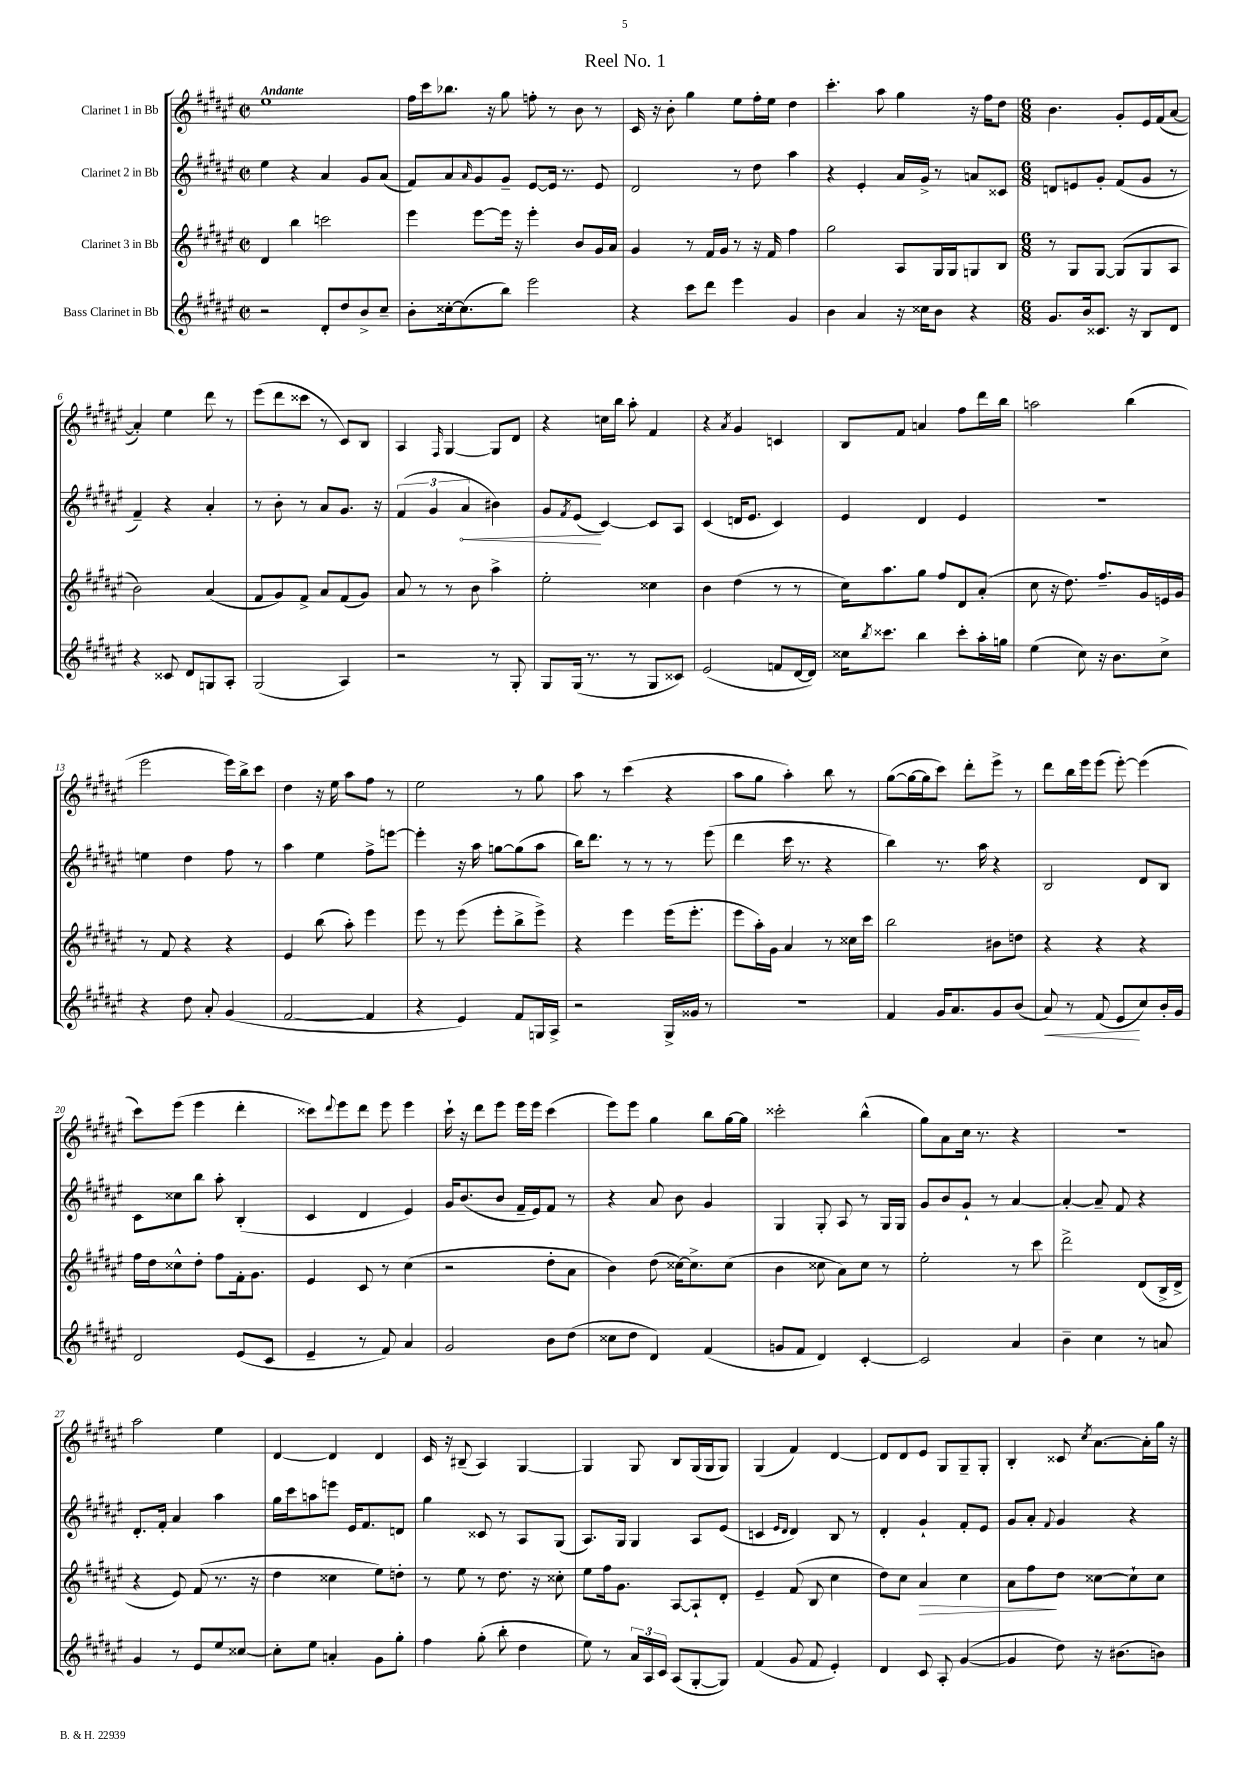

**kern	**dynam	**kern	**dynam	**kern	**dynam	**kern
*part4	*part4	*part3	*part3	*part2	*part2	*part1
*staff4	*staff4	*staff3	*staff3	*staff2	*staff2	*staff1
*I"Bass Clarinet in Bb	*	*I"Clarinet 3 in Bb	*	*I"Clarinet 2 in Bb	*	*I"Clarinet 1 in Bb
*clefG2	*	*clefG2	*	*clefG2	*	*clefG2
*k[f#c#g#d#a#e#]	*	*k[f#c#g#d#a#e#]	*	*k[f#c#g#d#a#e#]	*	*k[f#c#g#d#a#e#]
*M2/2	*	*M2/2	*	*M2/2	*	*M2/2
*met(c|)	*	*met(c|)	*	*met(c|)	*	*met(c|)
=1	=1	=1	=1	=1	=1	=1
!	!	!	!	!	!	!LO:TX:a:B:t=Andante
2r	.	4d#/	.	4ee#\	.	1ee#
.	.	4bb\	.	4r	.	.
8d#'/L	.	2cccn\	.	4a#/	.	.
8dd#/	.	.	.	.	.	.
8b^/	.	.	.	8g#/L	.	.
8cc#~/J	.	.	.	(8a#/J	.	.
=2	=2	=2	=2	=2	=2	=2
8b'\L	.	4eee#\	.	8f#/L)	.	16ff#\LL
.	.	.	.	.	.	16ccc#\J
[16cc##X'\k	.	.	.	8a#/	.	8.bb-X\J
(8.cc##\]	.	.	.	.	.	.
.	.	.	.	16qqa#/	.	.
.	.	[8eee#\L	.	8g#/	.	.
.	.	.	.	.	.	16r
8bb\J)	.	16eee#\Jk]	.	8g#~/J	.	8gg#\
.	.	16r	.	.	.	.
2eee#\	.	4eee#'\	.	[8e#/L	.	8ffn'\
.	.	.	.	16e#/Jk]	.	8r
.	.	.	.	8.r	.	.
.	.	8b/L	.	.	.	8b\
.	.	16g#/L	.	8e#/	.	8r
.	.	16a#/JJ	.	.	.	.
=3	=3	=3	=3	=3	=3	=3
4r	.	4g#/	.	2d#/	.	16c#/
.	.	.	.	.	.	16r
.	.	.	.	.	.	8b'\
8ccc#\L	.	8r	.	.	.	4gg#\
8ddd#\J	.	16f#/LL	.	.	.	.
.	.	16g#/JJ	.	.	.	.
4eee#\	.	8r	.	8r	.	8ee#\L
.	.	16r	.	8dd#\	.	16ff#'\L
.	.	16f#/	.	.	.	16ee#\JJ
4g#/	.	4ff#\	.	4aa#\	.	4dd#\
=4	=4	=4	=4	=4	=4	=4
4b\	.	2gg#\	.	4r	.	4.ccc#'\
4a#/	.	.	.	4e#'/	.	.
.	.	.	.	.	.	8aa#\
16r	.	8A#/L	.	16a#/LL	.	4gg#\
16cc##X\KL	.	.	.	16g#^/JJ	.	.
8b\J	.	16G#/L	.	8r	.	.
.	.	16G#/J	.	.	.	.
4r	.	8Gn/	.	8an/L	.	16r
.	.	.	.	.	.	16ff#\KL
.	.	8B/J	.	8c##X/J	.	8dd#\J
=5	=5	=5	=5	=5	=5	=5
*M6/8	*	*M6/8	*	*M6/8	*	*M6/8
8.g#/L	.	8r	.	8dn/L	.	4.b\
.	.	8G#/L	.	8en/	.	.
16b/k	.	.	.	.	.	.
8.c##X/J	.	[8G#/J	.	8g#'/J	.	.
.	.	(8G#/L]	.	(8f#/L	.	8g#'/L
16r	.	.	.	.	.	.
8B/L	.	8G#/	.	8g#/J	.	16e#/L
.	.	.	.	.	.	(16f#/J
8d#/J	.	8A#/J	.	8r	.	[8a#/J
!!LO:LB:g=z
=6	=6	=6	=6	=6	=6	=6
4r	.	2b\)	.	4f#~/)	.	4a#'/])
8c##X/	.	.	.	4r	.	4ee#\
8d#/L	.	.	.	.	.	.
8Gn/	.	(4a#/	.	4a#'/	.	8ddd#\
8A#'/J	.	.	.	.	.	8r
=7	=7	=7	=7	=7	=7	=7
(2G#/	.	8f#/L	.	8r	.	(8eee#\L
.	.	8g#/)	.	8b'\	.	8ddd#\
.	.	8f#^/J	.	8r	.	8ccc##X\J
.	.	8a#/L	.	8a#/L	.	8r
4A#/)	.	(8f#/	.	8.g#/J	.	8c#/L)
.	.	8g#/J)	.	.	.	8B/J
.	.	.	.	16r	.	.
=8	=8	=8	=8	=8	=8	=8
2r	.	8a#/	.	(6f#/	.	4A#/
.	.	8r	.	.	.	.
.	.	.	.	6g#/	.	.
.	.	.	.	.	.	16qqF#/
.	.	8r	.	.	.	[4G#/
!	!	!	!	!	!LO:HP:b	!
.	.	.	.	6a#/	<	.
.	.	8b\	.	.	.	.
8r	.	4aa#^\	.	4b#X\)	.	8G#/L]
8G#'/	.	.	.	.	.	8d#/J
=9	=9	=9	=9	=9	=9	=9
8G#/L	.	2ee#'\	.	8g#/L	.	4r
.	.	.	.	8qf#/	.	.
(16G#/Jk	.	.	.	(8e#/J	.	.
8.r	.	.	.	.	.	.
.	.	.	.	[4c#/)	[	16ccn\LL
.	.	.	.	.	.	16bb\JJ
8r	.	.	.	.	.	8aa#'\
8G#/L	.	4cc##X\	.	8c#/L]	.	4f#/
8c##X/J)	.	.	.	8A#/J	.	.
=10	=10	=10	=10	=10	=10	=10
(2e#/	.	4b\	.	(4c#/	.	4r
.	.	.	.	.	.	8qa#/
.	.	(4dd#\	.	16dn/KL	.	4g#/
.	.	.	.	8.e#/J	.	.
8fn/L	.	8r	.	4c#/)	.	4cn/
[16d#/L	.	8r	.	.	.	.
16d#/JJ])	.	.	.	.	.	.
=11	=11	=11	=11	=11	=11	=11
16cc##X\KL	.	16cc#\KL)	.	4e#/	.	8B/L
8qbb/	.	.	.	.	.	.
8.ccc##X\J	.	8.aa#\	.	.	.	.
.	.	.	.	.	.	8f#/J
4bb\	.	8gg#\J	.	4d#/	.	4an/
.	.	8ff#/L	.	.	.	.
8ccc##'\L	.	8d#/	.	4e#/	.	8ff#\L
16aa#'\L	.	(8a#'/J	.	.	.	16ddd#\L
16ggn\JJ	.	.	.	.	.	16bb\JJ
=12	=12	=12	=12	=12	=12	=12
(4ee#\	.	8cc#\	.	2.r	.	2aan\
.	.	16r	.	.	.	.
.	.	8.dd#\)	.	.	.	.
8cc#\)	.	.	.	.	.	.
16r	.	8.ff#~/L	.	.	.	.
8.b\L	.	.	.	.	.	.
.	.	.	.	.	.	(4bb\
.	.	16g#/L	.	.	.	.
8cc#^\J	.	16en/	.	.	.	.
.	.	16g#/JJ	.	.	.	.
!!LO:LB:g=z
=13	=13	=13	=13	=13	=13	=13
4r	.	8r	.	4een\	.	2eee#\
.	.	8f#/	.	.	.	.
8dd#\	.	4r	.	4dd#\	.	.
8a#'/	.	.	.	.	.	.
(4g#/	.	4r	.	8ff#\	.	16eee#\LL)
.	.	.	.	.	.	16bb^\J
.	.	.	.	8r	.	8ccc#\J
=14	=14	=14	=14	=14	=14	=14
[2f#/	.	4e#/	.	4aa#\	.	4dd#\
.	.	(8bb\	.	4ee#\	.	16r
.	.	.	.	.	.	16ee#\
.	.	8aa#'\)	.	.	.	8aa#\L
4f#/]	.	4eee#\	.	8ff#^\L	.	8ff#\J
.	.	.	.	[8eeen\J	.	8r
=15	=15	=15	=15	=15	=15	=15
4r	.	8eee#\	.	4eee'\]	.	2ee#\
.	.	8r	.	.	.	.
4e#/)	.	(8eee#\	.	16r	.	.
.	.	.	.	16aa#\	.	.
.	.	8eee#'\L	.	[8ggn\L	.	.
8f#/L	.	8bb^\	.	(8gg\]	.	8r
16Gn/L	.	8eee#^\J)	.	8aa#\J	.	8gg#\
16A#^/JJ	.	.	.	.	.	.
=16	=16	=16	=16	=16	=16	=16
2r	.	4r	.	16bb\KL)	.	8aa#\
.	.	.	.	8.ddd#\J	.	.
.	.	.	.	.	.	8r
.	.	4eee#\	.	8r	.	(4ccc#\
.	.	.	.	8r	.	.
16G#^/LL	.	(16eee#\KL	.	8r	.	4r
16g##X/JJ	.	8.eee#'\J	.	.	.	.
8r	.	.	.	(8eee#\	.	.
=17	=17	=17	=17	=17	=17	=17
2.r	.	8eee#\L	.	4ddd#\	.	8aa#\L
.	.	16aa#'\L)	.	.	.	8gg#\J
.	.	16g#\JJ	.	.	.	.
.	.	4a#/	.	16ccc#\	.	4aa#'\)
.	.	.	.	8.r	.	.
.	.	8r	.	4r	.	8bb\
.	.	16cc##X\LL	.	.	.	8r
.	.	16ccc#\JJ	.	.	.	.
=18	=18	=18	=18	=18	=18	=18
4f#/	.	2bb\	.	4bb\)	.	([8gg#\L
.	.	.	.	.	.	16gg#\L_
.	.	.	.	.	.	16gg#\J]
16g#/KL	.	.	.	8.r	.	8ccc#\J)
8.a#/	.	.	.	.	.	.
.	.	.	.	.	.	8ddd#'\L
.	.	.	.	16aa#\	.	.
8g#/	.	8b#X\L	.	4r	.	8eee#^\J
(8b/J	.	8ddn\J	.	.	.	8r
=19	=19	=19	=19	=19	=19	=19
!	!LO:HP:b	!	!	!	!	!
8a#/)	<	4r	.	2B/	.	8ddd#\L
8r	.	.	.	.	.	16bb\L
.	.	.	.	.	.	16eee#\J
(8f#/	.	4r	.	.	.	(8eee#\J
8e#/L	.	.	.	.	.	[8eee#'\)
8cc#/)	[	4r	.	8d#/L	.	(4eee#\]
16b'/L	.	.	.	8B/J	.	.
16g#/JJ	.	.	.	.	.	.
!!LO:LB:g=z
=20	=20	=20	=20	=20	=20	=20
2d#/	.	16ff#\LL	.	8c#\L	.	8ccc#\L)
.	.	16dd#\J	.	.	.	.
.	.	8cc##X^^\	.	8cc##X\	.	(8eee#\J
.	.	8dd#'\J	.	8bb\J	.	4eee#\
.	.	8ff#\L	.	8aa#'\	.	.
(8e#/L	.	16f#'\k	.	(4B'/	.	4ddd#'\
.	.	8.g#\J	.	.	.	.
8c#/J	.	.	.	.	.	.
=21	=21	=21	=21	=21	=21	=21
4e#~/	.	4e#/	.	4c#/	.	8ccc##X\L)
.	.	.	.	.	.	8qqddd#/
.	.	.	.	.	.	8eee#\
8r	.	8c#/	.	4d#/	.	8ddd#\J
8f#/)	.	8r	.	.	.	8eee#\
4a#/	.	(4cc#\	.	4e#/)	.	4eee#\
=22	=22	=22	=22	=22	=22	=22
2g#/	.	2r	.	16g#/KL	.	16ccc#`\
.	.	.	.	(8.b/	.	16r
.	.	.	.	.	.	8ddd#\L
.	.	.	.	8b/J	.	8eee#\J
.	.	.	.	16f#~/LL	.	16eee#\LL
.	.	.	.	16e#/J)	.	16eee#\JJ
8b\L	.	8dd#'\L	.	8f#/J	.	(4ccc#\
(8dd#\J	.	8a#\J	.	8r	.	.
=23	=23	=23	=23	=23	=23	=23
8cc##X\L	.	4b\)	.	4r	.	8eee#\L)
8dd#\J	.	.	.	.	.	8eee#\J
4d#/)	.	(8dd#\	.	8a#/	.	4gg#\
.	.	[16cc##X\KL)	.	8b\	.	.
.	.	8.cc##^\]	.	.	.	.
(4f#/	.	.	.	4g#/	.	8bb\L
.	.	(8cc##\J	.	.	.	[16gg#\L
.	.	.	.	.	.	16gg#\JJ]
=24	=24	=24	=24	=24	=24	=24
8gn/L	.	4b\	.	4G#/	.	2ccc##X'\
8f#/J	.	.	.	.	.	.
4d#/)	.	8cc##X\	.	8G#'/	.	.
.	.	8a#\L)	.	8A#/	.	.
[4c#'/	.	8cc##\J	.	8r	.	(4bb^^\
.	.	8r	.	16G#/LL	.	.
.	.	.	.	16G#/JJ	.	.
=25	=25	=25	=25	=25	=25	=25
2c#/]	.	2ee#'\	.	8g#/L	.	8gg#\L)
.	.	.	.	8b/	.	8a#\
.	.	.	.	8g#`/J	.	16cc#\Jk
.	.	.	.	.	.	8.r
.	.	.	.	8r	.	.
4a#/	.	8r	.	[4a#/	.	4r
.	.	8ccc#\	.	.	.	.
=26	=26	=26	=26	=26	=26	=26
4b~\	.	2ddd#^\	.	4a#'/_	.	2.r
4cc#\	.	.	.	8a#~/]	.	.
.	.	.	.	8f#/	.	.
8r	.	(8d#/L	.	4r	.	.
8an/	.	16B^/L	.	.	.	.
.	.	16d#^/JJ	.	.	.	.
!!LO:LB:g=z
=27	=27	=27	=27	=27	=27	=27
4g#/	.	4r	.	8.d#'/L	.	2aa#\
.	.	.	.	16f#'/Jk	.	.
8r	.	8e#/)	.	4a#/	.	.
8e#/L	.	(8f#/	.	.	.	.
8ee#/	.	8.r	.	4aa#\	.	4ee#\
[8cc##X/J	.	.	.	.	.	.
.	.	16r	.	.	.	.
=28	=28	=28	=28	=28	=28	=28
8cc##'\L]	.	4dd#\	.	16gg#\LL	.	[4d#/
.	.	.	.	16ccc#\J	.	.
8ee#\J	.	.	.	8aan\	.	.
4an'/	.	4cc##X\	.	8eeen\J	.	4d#/]
.	.	.	.	16e#/KL	.	.
.	.	.	.	8.f#/	.	.
8g#\L	.	8ee#\L)	.	.	.	4d#/
8gg#'\J	.	8ddn'\J	.	8dn/J	.	.
=29	=29	=29	=29	=29	=29	=29
4ff#\	.	8r	.	4gg#\	.	16c#/
.	.	.	.	.	.	16r
.	.	8ee#\	.	.	.	(8B#X~/
(8gg#'\	.	8r	.	8c##X/	.	4A#/)
8bb'\	.	8.dd#\	.	8r	.	.
4dd#\	.	.	.	8A#/L	.	[4G#/
.	.	16r	.	.	.	.
.	.	8cc##X'\	.	(8G#/J	.	.
=30	=30	=30	=30	=30	=30	=30
8ee#\)	.	8ee#\L	.	8.A#/L)	.	4G#/]
8r	.	16ff#\k	.	.	.	.
.	.	8.g#\J	.	16G#/Jk	.	.
24a#/LL	.	.	.	4G#/	.	8G#/
24A#/	.	.	.	.	.	.
24c#/JJ	.	.	.	.	.	.
(8A#/L	.	[8A#/L	.	.	.	8B/L
[8G#'/	.	8A#`/]	.	8A#/L	.	(16G#/L
.	.	.	.	.	.	16G#/J
8G#/J])	.	8d#'/J	.	(8e#/J	.	8G#/J)
=31	=31	=31	=31	=31	=31	=31
(4f#/	.	4e#~/	.	4cn/	.	(4G#/
.	.	.	.	16qqe#/LL	.	.
.	.	.	.	16qqd#/JJ	.	.
8g#/	.	(8f#/	.	4d#/)	.	4f#/)
8f#/	.	8B/	.	.	.	.
4e#'/)	.	4cc#\	.	8B/	.	[4d#/
.	.	.	.	8r	.	.
=32	=32	=32	=32	=32	=32	=32
4d#/	.	8dd#\L)	.	4d#'/	.	8d#/L]
.	.	8cc#\J	.	.	.	8d#/
!	!	!	!LO:HP:b	!	!	!
8c#/	.	4a#/	>	4g#`/	.	8e#/J
8A#'/	.	.	.	.	.	8G#/L
([4g#/	.	4cc#\	.	8f#'/L	.	8G#~/
.	.	.	.	8e#/J	.	8G#'/J
=33	=33	=33	=33	=33	=33	=33
4g#/]	.	8a#\L	.	8g#/L	.	4B'/
.	.	8ff#\	.	8a#'/J	.	.
.	.	.	.	8qqf#/	.	.
8dd#\)	.	8dd#\J	]	4g#/	.	8c##X/
.	.	.	.	.	.	8qcc#/
16r	.	[8cc##X\L	.	.	.	[8.a#\L
(8.b#X\L	.	.	.	.	.	.
.	.	8cc##`\]	.	4r	.	.
.	.	.	.	.	.	16a#'\L]
8bn\J)	.	8cc##\J	.	.	.	16gg#\JJ
.	.	.	.	.	.	16r
==	==	==	==	==	==	==
*-	*-	*-	*-	*-	*-	*-
